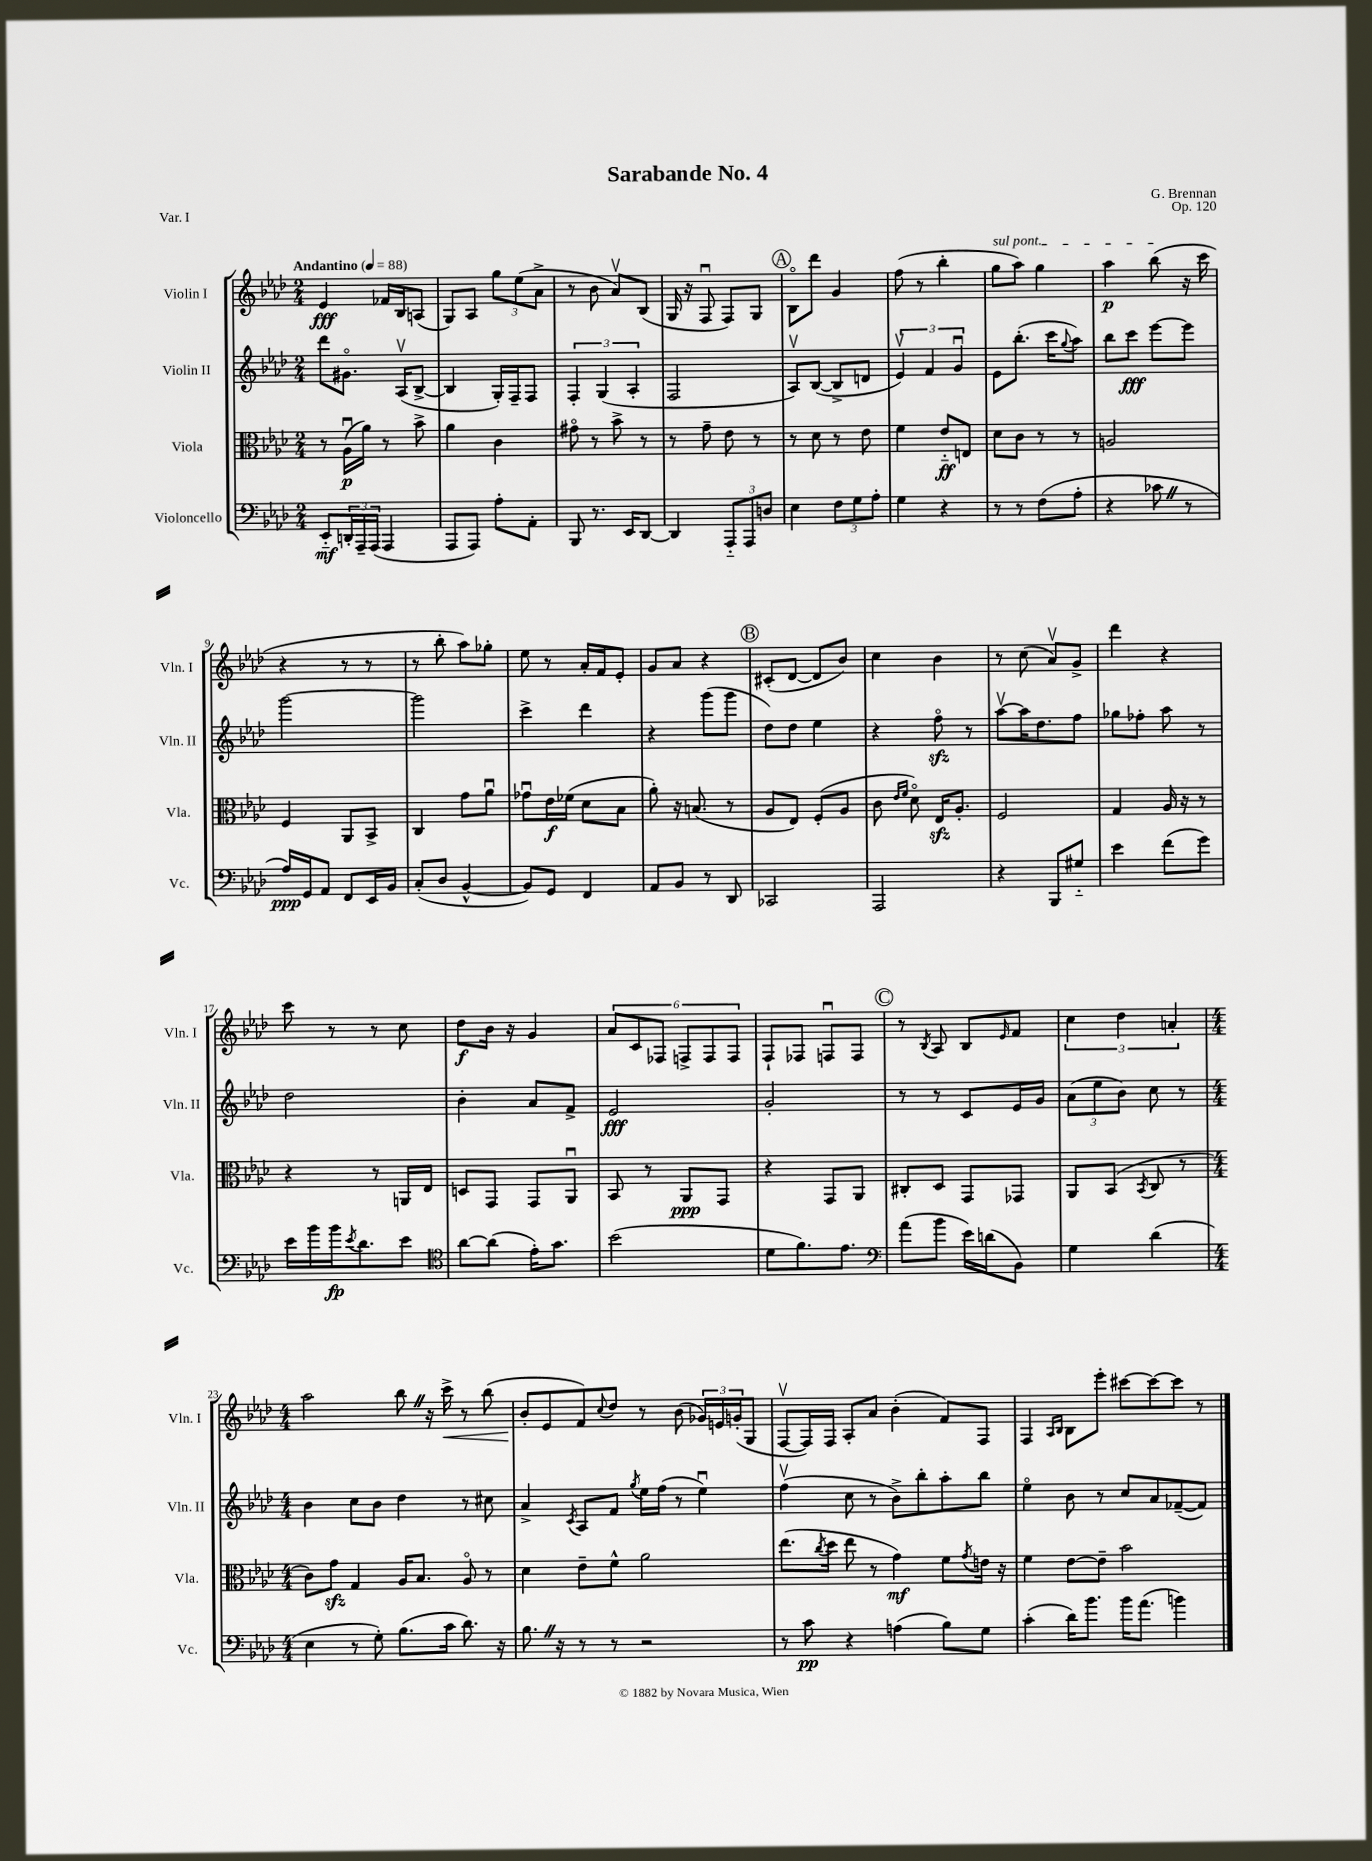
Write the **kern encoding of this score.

**kern	**dynam	**kern	**dynam	**kern	**dynam	**kern	**dynam
*part4	*part4	*part3	*part3	*part2	*part2	*part1	*part1
*staff4	*staff4	*staff3	*staff3	*staff2	*staff2	*staff1	*staff1
*I"Violoncello	*	*I"Viola	*	*I"Violin II	*	*I"Violin I	*
*I'Vc.	*	*I'Vla.	*	*I'Vln. II	*	*I'Vln. I	*
*clefF4	*	*clefC3	*	*clefG2	*	*clefG2	*
*k[b-e-a-d-]	*	*k[b-e-a-d-]	*	*k[b-e-a-d-]	*	*k[b-e-a-d-]	*
*M2/4	*	*M2/4	*	*M2/4	*	*M2/4	*
*MM88	*	*MM88	*	*MM88	*	*MM88	*
=1	=1	=1	=1	=1	=1	=1	=1
!	!	!	!	!	!	!LO:TX:a:B:t=Andantino	!
8EE-/L	mf	8r	.	8ddd-\L	.	4e-/	fff
24DDn'/L	.	(16A-u\LL	p	8.g#X\J	.	.	.
24AAA-~/	.	.	.	.	.	.	.
.	.	16a-\JJ)	.	.	.	.	.
(24AAA-/JJ	.	.	.	.	.	.	.
4AAA-/	.	8r	.	.	.	16f-X/LL	.
.	.	.	.	(16A-v/KL	.	16B-/J	.
.	.	8b-^\	.	[8B-^/J	.	(8An/J	.
=2	=2	=2	=2	=2	=2	=2	=2
8AAA-/L	.	4a-\	.	4B-/]	.	8G/L)	.
8AAA-/J)	.	.	.	.	.	8A-/J	.
8A-'\L	.	4c\	.	16G'/LL)	.	12gg\L	.
.	.	.	.	16F~/J	.	.	.
.	.	.	.	.	.	(12ee-\	.
8AA-'\J	.	.	.	8F/J	.	.	.
.	.	.	.	.	.	12a-^\J	.
=3	=3	=3	=3	=3	=3	=3	=3
8BBB-/	.	8g#X\	.	6F'/	.	8r	.
8.r	.	8r	.	.	.	8b-\	.
.	.	.	.	(6G/	.	.	.
.	.	8b-^\	.	.	.	8a-v/L)	.
16EE-/KL	.	.	.	.	.	.	.
.	.	.	.	6A-'/	.	.	.
[8DD-/J	.	8r	.	.	.	(8B-/J	.
=4	=4	=4	=4	=4	=4	=4	=4
4DD-/]	.	8r	.	2F/	.	16G/	.
.	.	.	.	.	.	16r	.
.	.	8g~\	.	.	.	8Fu/	.
12AAA-/L	.	8e-\	.	.	.	8F/L)	.
12AAA-/	.	.	.	.	.	.	.
.	.	8r	.	.	.	8G/J	.
12Dn/J	.	.	.	.	.	.	.
!!LO:REH:place=s1:t=A
=5	=5	=5	=5	=5	=5	=5	=5
4E-\	.	8r	.	8A-v/L)	.	8B-\L	.
.	.	8d-\	.	([8B-/J	.	8ddd-\J	.
12F\L	.	8r	.	8B-^/L]	.	4g/	.
12G\	.	.	.	.	.	.	.
.	.	8e-\	.	8dn/J	.	.	.
12A-'\J	.	.	.	.	.	.	.
=6	=6	=6	=6	=6	=6	=6	=6
4G\	.	4f\	.	6e-v/)	.	(8ff\	.
.	.	.	.	.	.	8r	.
.	.	.	.	6f/	.	.	.
4r	.	8e-/L	ff	.	.	4bb-'\	.
.	.	.	.	6gu/	.	.	.
.	.	8En/J	.	.	.	.	.
=7	=7	=7	=7	=7	=7	=7	=7
!	!	!	!	!	!	!LO:TX:a:i:t=sul pont.	!
8r	.	8d-\L	.	8e-\L	.	8gg\L	.
8r	.	8c\J	.	(8.bb-'\J	.	8aa-\J)	.
(8F\L	.	8r	.	.	.	4gg\	.
.	.	.	.	16ccc\KL	.	.	.
.	.	.	.	8qqgg/	.	.	.
8A-'\J	.	8r	.	8aa-\J)	.	.	.
=8	=8	=8	=8	=8	=8	=8	=8
4r	.	2An/	.	8bb-\L	.	4aa-\	p
.	.	.	.	8ccc\J	fff	.	.
8c-XZ\	.	.	.	[8eee-\L	.	(8bb-\	.
8r	.	.	.	8eee-\J]	.	16r	.
.	.	.	.	.	.	16ccc\	.
!!LO:LB:g=z
=9	=9	=9	=9	=9	=9	=9	=9
16A-/LL)	ppp	4F/	.	[2ggg\	.	4r	.
16GG/J	.	.	.	.	.	.	.
8AA-/J	.	.	.	.	.	.	.
8FF/L	.	8AA-/L	.	.	.	8r	.
16EE-/L	.	8BB-^/J	.	.	.	8r	.
16BB-/JJ	.	.	.	.	.	.	.
=10	=10	=10	=10	=10	=10	=10	=10
(8C'/L	.	4C/	.	2ggg\]	.	8r	.
8D-/J	.	.	.	.	.	8bb-'\	.
[4BB-^^/	.	8g\L	.	.	.	8aa-\L)	.
.	.	8a-u\J	.	.	.	8gg-X'\J	.
=11	=11	=11	=11	=11	=11	=11	=11
8BB-/L])	.	8g-Xu\L	.	4ccc^\	.	8ee-\	.
8GG/J	.	16e-\L	f	.	.	8r	.
.	.	(16f-X\JJ	.	.	.	.	.
4FF/	.	8d-\L	.	4ddd-\	.	16a-'/LL	.
.	.	.	.	.	.	16f/J	.
.	.	8B-\J	.	.	.	8e-'/J	.
=12	=12	=12	=12	=12	=12	=12	=12
8AA-/L	.	8a-'\)	.	4r	.	8g/L	.
8BB-/J	.	16r	.	.	.	8a-/J	.
.	.	(8.Bn/	.	.	.	.	.
8r	.	.	.	(8ggg\L	.	4r	.
8DD-/	.	8r	.	8ggg\J	.	.	.
!!LO:REH:place=s1:t=B
=13	=13	=13	=13	=13	=13	=13	=13
2CC-X/	.	8A-/L	.	8dd-\L)	.	(8c#X'/L	.
.	.	8E-/J)	.	8dd-\J	.	[8d-/J	.
.	.	(8F'/L	.	4ee-\	.	8d-/L]	.
.	.	8A-/J	.	.	.	8b-/J)	.
=14	=14	=14	=14	=14	=14	=14	=14
2AAA-/	.	8c\	.	4r	.	4cc\	.
.	.	16qqe-/LL	.	.	.	.	.
.	.	16qqf/JJ	.	.	.	.	.
.	.	8d-\)	.	.	.	.	.
.	.	16E-zz/KL	.	8ffzz\	.	4b-\	.
.	.	8.A-'/J	.	.	.	.	.
.	.	.	.	8r	.	.	.
=15	=15	=15	=15	=15	=15	=15	=15
4r	.	2F/	.	[8aa-v\L	.	8r	.
.	.	.	.	16aa-\K]	.	(8cc\	.
.	.	.	.	8.dd-\	.	.	.
8BBB-/L	.	.	.	.	.	8a-v/L)	.
8G#X/J	.	.	.	8ff\J	.	8g^/J	.
=16	=16	=16	=16	=16	=16	=16	=16
4e-\	.	4G/	.	8gg-X\L	.	4ddd-\	.
.	.	.	.	8ff-X'\J	.	.	.
(8f\L	.	16A-/	.	8aa-\	.	4r	.
.	.	16r	.	.	.	.	.
8g\J)	.	8r	.	8r	.	.	.
!!LO:LB:g=z
=17	=17	=17	=17	=17	=17	=17	=17
16e-\LL	.	4r	.	2dd-\	.	8ccc\	.
16b-\	.	.	.	.	.	.	.
16b-\J	fp	.	.	.	.	8r	.
8qe-/	.	.	.	.	.	.	.
8.d-\	.	.	.	.	.	.	.
.	.	8r	.	.	.	8r	.
8e-\J	.	16AAn/LL	.	.	.	8cc\	.
.	.	16E-/JJ	.	.	.	.	.
=18	=18	=18	=18	=18	=18	=18	=18
*clefC4	*	*	*	*	*	*	*
[8a-\L	.	8Dn/L	.	4b-'\	.	8dd-\L	f
(8a-\J]	.	8GG/J	.	.	.	16b-\Jk	.
.	.	.	.	.	.	16r	.
16e-'\KL)	.	8GG/L	.	8a-/L	.	4g/	.
8.g\J	.	.	.	.	.	.	.
.	.	8AA-u/J	.	8f^/J	.	.	.
=19	=19	=19	=19	=19	=19	=19	=19
(2b-\	.	8BB-/	.	2e-/	fff	12a-/L	.
.	.	.	.	.	.	12c/	.
.	.	8r	.	.	.	.	.
.	.	.	.	.	.	12F-X/J	.
.	.	8AA-/L	ppp	.	.	12Fn^/L	.
.	.	.	.	.	.	12F/	.
.	.	8GG/J	.	.	.	.	.
.	.	.	.	.	.	12F/J	.
=20	=20	=20	=20	=20	=20	=20	=20
8d-\L	.	4r	.	2g'/	.	8F`/L	.
8.f\)	.	.	.	.	.	8F-X/J	.
.	.	8GG/L	.	.	.	8Fnu/L	.
8.e-\J	.	.	.	.	.	.	.
.	.	8AA-/J	.	.	.	8F/J	.
!!LO:REH:place=s1:t=C
=21	=21	=21	=21	=21	=21	=21	=21
*clefF4	*	*	*	*	*	*	*
(8a-\L	.	8C#X'/L	.	8r	.	8r	.
.	.	.	.	.	.	8qB-/	.
8b-\J	.	8D-/J	.	8r	.	8A-/	.
16e-\LL)	.	8GG/L	.	8c/L	.	8B-/L	.
(16dn\J	.	.	.	.	.	.	.
.	.	.	.	.	.	16qqe-/	.
8BB-\J)	.	8GG-X/J	.	16e-/L	.	8f/J	.
.	.	.	.	16g/JJ	.	.	.
=22	=22	=22	=22	=22	=22	=22	=22
4G\	.	8AA-/L	.	(12a-\L	.	6cc\	.
.	.	.	.	12ee-\	.	.	.
.	.	(8BB-/J	.	.	.	.	.
.	.	.	.	12b-\J)	.	6dd-\	.
.	.	8qBB-/	.	.	.	.	.
(4d-\	.	8C/	.	8cc\	.	.	.
.	.	.	.	.	.	6an'/	.
.	.	8r	.	8r	.	.	.
!!LO:LB:g=z
=23	=23	=23	=23	=23	=23	=23	=23
*M4/4	*	*M4/4	*	*M4/4	*	*M4/4	*
4E-\	.	8c\L)	.	4b-\	.	2aa-\	.
.	.	8gzz\J	.	.	.	.	.
8r	.	4G/	.	8cc\L	.	.	.
8G'\)	.	.	.	8b-\J	.	.	.
(8.B-\L	.	16A-/KL	.	4dd-\	.	8bb-Z\	.
.	.	8.B-/J	.	.	.	.	.
.	.	.	.	.	.	16r	.
!	!	!	!	!	!	!	!LO:HP:b
16c\Jk	.	.	.	.	.	16ccc^\	<
8.d-\)	.	8A-/	.	8r	.	8r	.
.	.	8r	.	8cc#X\	.	(8bb-\	.
16r	.	.	.	.	.	.	.
=24	=24	=24	=24	=24	=24	=24	=24
8.B-Z\	.	4d-\	.	4a-^/	.	8b-'/L	.
.	.	.	.	.	.	8e-/	[
16r	.	.	.	.	.	.	.
.	.	.	.	8qc/	.	.	.
8r	.	8e-~\L	.	8A-/L	.	8f/)	.
.	.	.	.	.	.	8qqcc/	.
8r	.	8f^^\J	.	8f/J	.	8dd-/J	.
.	.	.	.	8qgg/	.	.	.
2r	.	2a-\	.	16ee-\LL	.	8r	.
.	.	.	.	(16ff\JJ	.	.	.
.	.	.	.	8r	.	(8b-\	.
.	.	.	.	4ee-u\)	.	24g-X/LL)	.
.	.	.	.	.	.	24en/	.
.	.	.	.	.	.	(24gn'/J	.
.	.	.	.	.	.	8G/J	.
=25	=25	=25	=25	=25	=25	=25	=25
8r	.	(8.ee-\L	.	(4ffv\	.	[8Fv/L	.
8c\	pp	.	.	.	.	16F/L])	.
.	.	8qcc/	.	.	.	.	.
.	.	16dd-\Jk	.	.	.	16F/JJ	.
4r	.	8ee-\	.	8cc\	.	8A-'/L	.
.	.	8r	.	8r	.	8a-/J	.
(4An\	.	4g\)	mf	8b-^\L)	.	(4b-'\	.
.	.	.	.	8bb-'\	.	.	.
8B-\L)	.	8f\L	.	8aa-'\	.	8f/L)	.
.	.	8qg/	.	.	.	.	.
8G\J	.	16en\Jk	.	8bb-\J	.	8F/J	.
.	.	16r	.	.	.	.	.
=26	=26	=26	=26	=26	=26	=26	=26
(4c'\	.	4f\	.	4ee-\	.	4F/	.
.	.	.	.	.	.	16qqA-/LL	.
.	.	.	.	.	.	16qqB-/JJ	.
16d-\KL)	.	[8e-\L	.	8b-\	.	8B-\L	.
8.b-\J	.	.	.	.	.	.	.
.	.	8e-~\J]	.	8r	.	8eee-'\J	.
16b-\KL	.	2b-\	.	8cc/L	.	[8ccc#X\L	.
(8.a-\J	.	.	.	.	.	.	.
.	.	.	.	8a-/	.	8ccc#\_	.
4bn\)	.	.	.	([8f-X~/	.	8ccc#\J]	.
.	.	.	.	8f-/J])	.	8r	.
==	==	==	==	==	==	==	==
*-	*-	*-	*-	*-	*-	*-	*-
